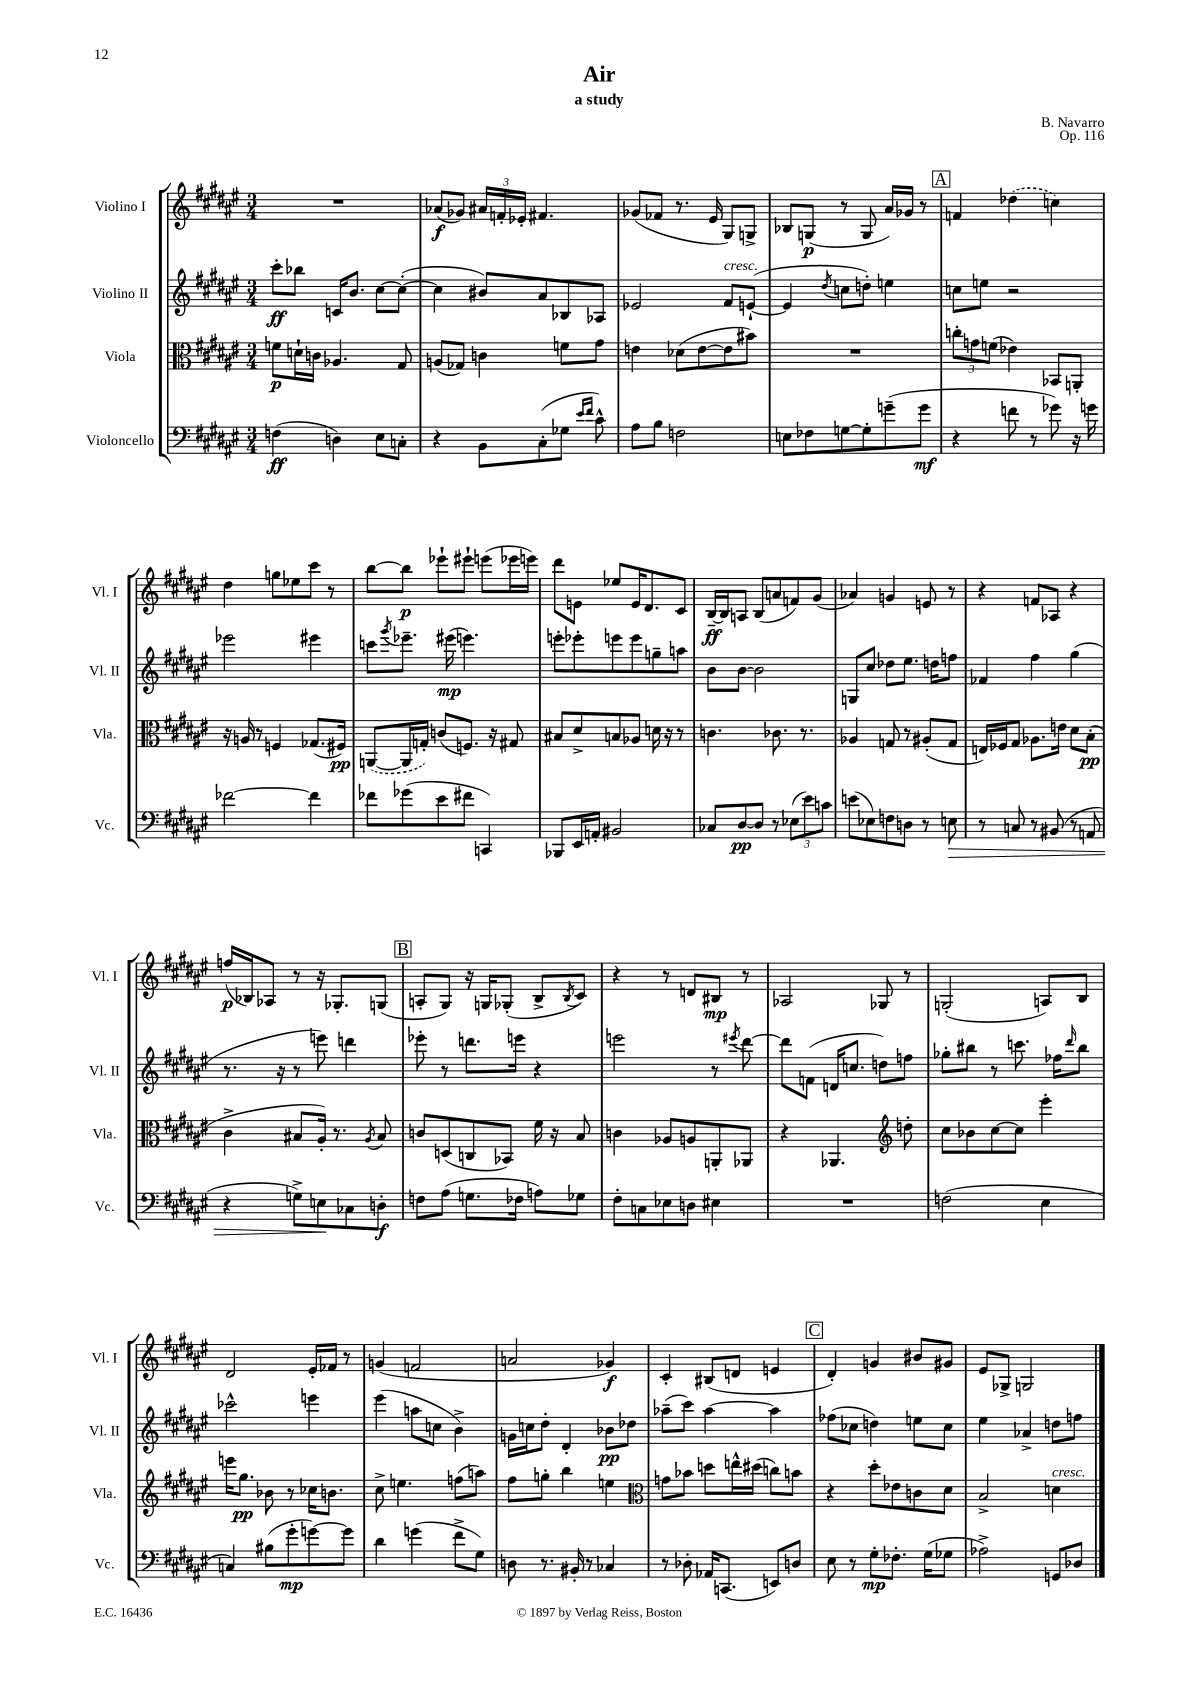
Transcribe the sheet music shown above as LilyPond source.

\header { title = "Air" composer = "B. Navarro" subtitle = "a study" opus = "Op. 116" }
<<
\new StaffGroup <<
\new Staff = "s0" \with { instrumentName = "Violino I" shortInstrumentName = "Vl. I" } {
    \clef treble \key fis \major \numericTimeSignature \time 3/4
    R2. |
    aes'8\f( ges'8) \tuplet 3/2 { ais'16 f'16-. ees'16-. } fis'4. |
    ges'8( fes'8 r8. eis'16 gis8) g8-> |
    bes8 g8\p( r8 g8 ais'16) ges'16 r8 |
    \mark \markup { \box "A" } f'4 \once \slurDashed des''4( c''4) |
    dis''4 g''8 ees''8 cis'''8 r8 |
    b''8~ b''8\p ees'''8-! eis'''8-! e'''8( ees'''16 e'''16) |
    dis'''8 e'8 ees''8 e'16 dis'8. cis'8 |
    b16~--\ff b16 a8 b8( a'8 f'8) gis'8( |
    aes'4) g'4 e'8 r8 |
    r4 f'8 aes8 r4 |
    f''16\p( bes16) aes8 r8 r16 ges8.-. g8( |
    \mark \markup { \box "B" } a8-. gis8) r16 g16 ges8-.( b8-> \acciaccatura { b8 } cis'8) |
    r4 r8 d'8 bis8\mp r8 |
    aes2 ges8 r8 |
    g2-.( a8) b8 |
    dis'2 eis'16-. fes'16 r8 |
    g'4( f'2 |
    a'2 ges'4\f) |
    cis'4-. bis8( d'8 e'4 |
    \mark \markup { \box "C" } dis'4-.) g'4 bis'8 gis'8 |
    eis'8 ges8-> g2 \bar "|." |
}
\new Staff = "s1" \with { instrumentName = "Violino II" shortInstrumentName = "Vl. II" } {
    \clef treble \key fis \major \numericTimeSignature \time 3/4
    cis'''8-.\ff bes''8 c'16 b'8. cis''8~ cis''8~-.( |
    cis''4 bis'8) ais'8 bes8 aes8 |
    ees'2 fis'8^\markup { \italic "cresc." } e'8~-!( |
    e'4 \acciaccatura { dis''8 } c''8 d''8-.) e''4 |
    \mark \markup { \box "A" } c''8 e''8 r2 |
    ees'''2 eis'''4 |
    c'''8 \acciaccatura { gis'''8 } ees'''8.-- eis'''16\mp( e'''4.) |
    e'''8-. ees'''8-. e'''8 e'''8 g''8-- a''8 |
    b'8 b'8~ b'2 |
    g8 cis''8 des''8 eis''8. d''16 f''8 |
    fes'4 fis''4 gis''4( |
    r8. r16 r8 e'''8) d'''4 |
    \mark \markup { \box "B" } ees'''8-. r8 d'''8. e'''16 r4 |
    e'''2 r8 \acciaccatura { eis'''8 } dis'''8~ |
    dis'''8 f'8( d'16 c''8. d''8) f''8 |
    ges''8-. bis''8 r8 c'''8. fes''16 \grace { dis'''16 } bis''8 |
    ces'''2-^ e'''4 |
    eis'''4( a''8 c''8 b'4->) |
    g'16 c''16 dis''8-. dis'4-. bes'8\pp des''8 |
    aes''8--( cis'''8) aes''4~ aes''4 |
    \mark \markup { \box "C" } fes''8( ces''8 d''4) e''8 ces''8 |
    eis''4 aes'4-> d''8 f''8 \bar "|." |
}
\new Staff = "s2" \with { instrumentName = "Viola" shortInstrumentName = "Vla." } {
    \clef alto \key fis \major \numericTimeSignature \time 3/4
    f'8\p d'16-! c'16 aes4. gis8 |
    a8( ges8) c'4 f'8 gis'8 |
    e'4 des'8( e'8~ e'8 bis'8) |
    R2. |
    \mark \markup { \box "A" } \tuplet 3/2 { c''8-. g'8 f'8( } ees'4) bes,8 a,8-. |
    r16 a16 r8 f4 ges8.( fis16\pp) |
    \once \slurDashed a,8~( a,16 g16-.) c'8( f8.) r16 gis8 |
    bis8 dis'8-> b8 aes8 d'16 r16 r8 |
    c'4. ces'8. r8. |
    aes4 g8 r8 ais8-.( g8 |
    e16) fes16 gis8 aes8. e'16 dis'8 b8-.\pp( |
    cis'4-> bis8 ais16-.) r8. \acciaccatura { ais8 } bis8 |
    \mark \markup { \box "B" } c'8 d8( c8 bes,8) fis'16 r16 b8 |
    c'4 aes8 a8 a,8-. aes,8 |
    r4 aes,4. \clef treble d''8-. |
    cis''8 bes'8 cis''8~ cis''8 eis'''4-. |
    e'''16 gis''8.\pp bes'8 r8 ces''16 b'8. |
    cis''8-> e''4. f''8( a''8) |
    fis''8 g''8-. b''4 e''4 |
    \clef alto g'8 bes'8 d''8 e''16-^ dis''16( c''8) b'8 |
    \mark \markup { \box "C" } r4 dis''8-. ees'8 c'8 dis'8 |
    b2-> d'4^\markup { \italic "cresc." } \bar "|." |
}
\new Staff = "s3" \with { instrumentName = "Violoncello" shortInstrumentName = "Vc." } {
    \clef bass \key fis \major \numericTimeSignature \time 3/4
    f4\ff( d4) eis8 c8-. |
    r4 b,8 cis8-.( ges8 \grace { eis'16 fis'16 } cis'8-^) |
    ais8 b8 f2 |
    e8 fes8 g8~ g8-. g'8--( g'8\mf |
    \mark \markup { \box "A" } r4 f'8 r8 ges'8) r16 g'16 |
    fes'2~ fes'4 |
    fes'8 ges'8( eis'8 fis'8 c,4) |
    bes,,8 eis,16 a,16-. bis,2 |
    ces8 dis8~\pp dis8 r8 \tuplet 3/2 { ees8( eis'8) c'8 } |
    e'8( ees8) f8 d8 r8 e8\> |
    r8 c8 r8 bis,8( r8 a,8 |
    r4 g8->) e8\! ces8 d8-.\f |
    \mark \markup { \box "B" } f8 ais8( g8. fes16 a8) ges8 |
    fis8-. c8 ees8 d8 eis4 |
    R2. |
    f2( eis4 |
    c4) bis8( gis'8-.\mp g'8~) g'8 |
    dis'4 g'4( fis'8-> gis8) |
    d8 r8. bis,16-. r8 ces4 |
    r8 des8-. aes,16 c,8.( e,8) d8 |
    \mark \markup { \box "C" } eis8 r8 gis8-.\mp fes8.-. gis16( ges8 |
    aes2->) g,8 des8 \bar "|." |
}
>>
>>
\layout { \context { \Score \remove "Bar_number_engraver" } }
